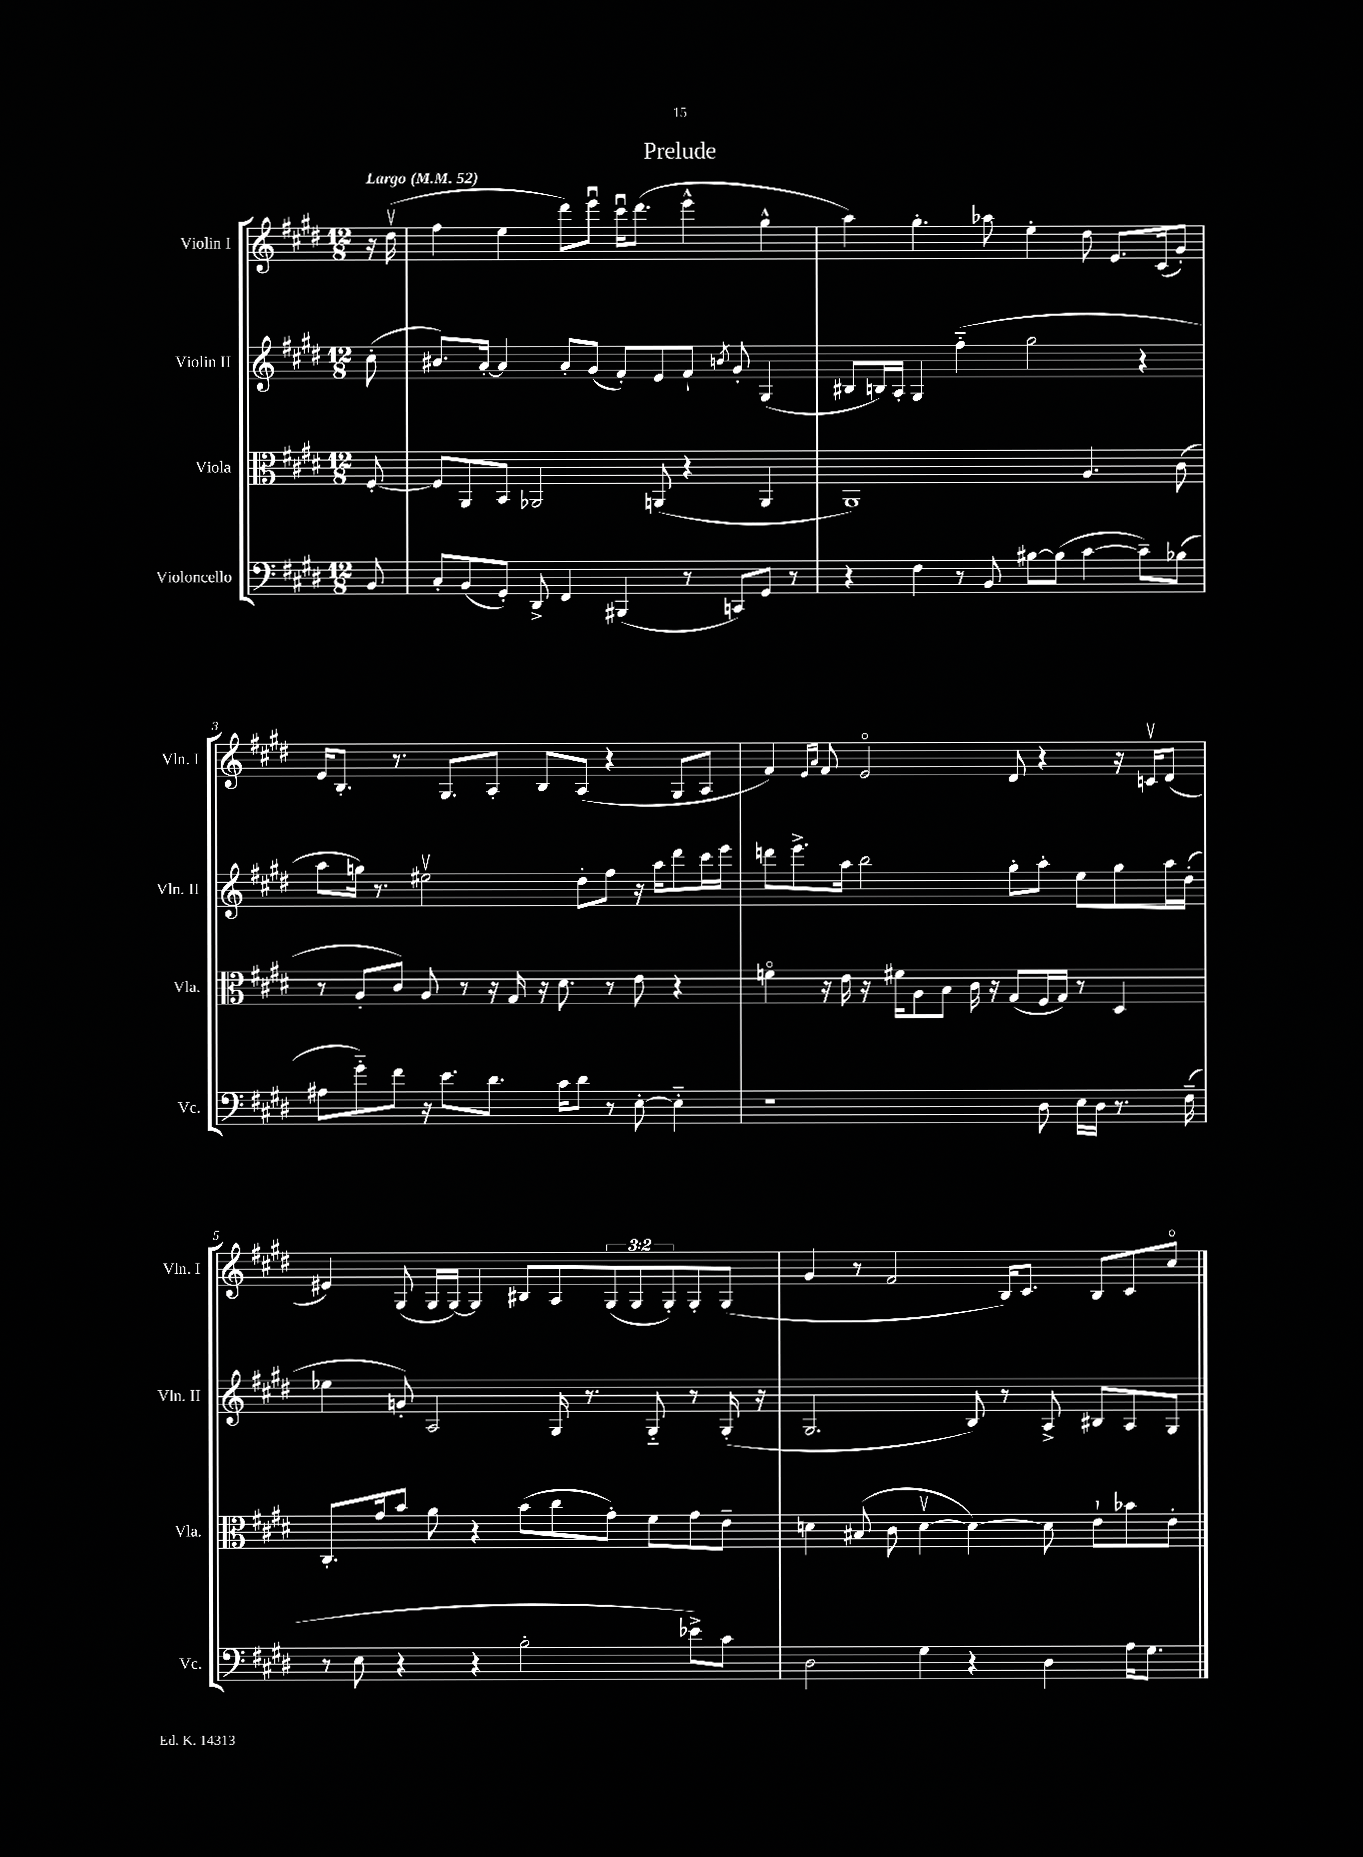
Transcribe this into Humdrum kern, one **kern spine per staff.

**kern	**kern	**kern	**kern
*part4	*part3	*part2	*part1
*staff4	*staff3	*staff2	*staff1
*I"Violoncello	*I"Viola	*I"Violin II	*I"Violin I
*I'Vc.	*I'Vla.	*I'Vln. II	*I'Vln. I
*clefF4	*clefC3	*clefG2	*clefG2
*k[f#c#g#d#]	*k[f#c#g#d#]	*k[f#c#g#d#]	*k[f#c#g#d#]
*M12/8	*M12/8	*M12/8	*M12/8
*MM52	*MM52	*MM52	*MM52
=	=	=	=
!	!	!	!LO:TX:a:B:t=Largo
8BB/	[8F#'/	(8cc#'\	16r
.	.	.	(16dd#v\
=1	=1	=1	=1
8C#'/L	8F#/L]	8.b#X/L)	4ff#\
(8BB/	8AA/	.	.
.	.	[16a'/Jk	.
8GG#'/J)	8BB/J	4a/]	4ee\
8DD#^/	2AA-X/	.	.
4FF#/	.	8a'/L	8ddd#\L)
.	.	(8g#/J	8eeeu\J
(4BBB#X/	.	8f#'/L)	16ccc#u\KL
.	.	.	(8.ddd#\J
.	(8AAn/	8e/	.
8r	4r	8f#`/J	4eee^^\
.	.	8qbn/	.
8CCn/L)	.	8g#'/	.
8GG#/J	4AA/	(4G#/	4gg#^^\
8r	.	.	.
=2	=2	=2	=2
4r	1AA)	8B#X/L	4aa\)
.	.	16Bn/L)	.
.	.	16A'/JJ	.
4F#\	.	4G#/	4.gg#'\
8r	.	(4ff#\	.
8BB/	.	.	8aa-X\
[8B#X\L	.	2gg#\	4ee'\
(8B#\J]	.	.	.
[4c#\	4.A/	.	8dd#\
.	.	.	8.e/L
8c#~\L])	.	4r	.
.	.	.	(16c#/k
(8B-X\J	(8c#\	.	8g#'/J)
!!LO:LB:g=z
=3	=3	=3	=3
8A#X\L	8r	8aa\L	16e/KL
.	.	.	8.B'/J
8g#\)	8A'/L	16ggn\Jk)	.
.	.	8.r	.
8f#\J	8c#/J)	.	8.r
16r	8A/	2ee#Xv\	.
8.e\L	.	.	8.G#/L
.	8r	.	.
8.d#\J	16r	.	8A'/J
.	16G#/	.	.
.	16r	.	8B/L
16c#\KL	8.d#\	.	.
8d#\J	.	8dd#'\L	(8A/J
8r	8r	8ff#\J	4r
[8E'\	8e\	16r	.
.	.	16aa\KL	.
4E\]	4r	8ddd#\	8G#/L
.	.	16ccc#\L	8A/J
.	.	16eee\JJ	.
=4	=4	=4	=4
1r	4fn\	8dddn\L	4f#/)
.	.	8.eee^\	.
.	.	.	16qqe/LL
.	.	.	16qqa/JJ
.	16r	.	8f#/
.	16e\	16aa\Jk	.
.	16r	2bb\	2e/
.	16f#X\KL	.	.
.	8A\	.	.
.	8B\J	.	.
.	16c#\	.	.
.	16r	.	.
.	(8G#/L	8gg#'\L	8d#/
8D#\	16F#/L	8aa'\J	4r
.	16G#/JJ)	.	.
16E\LL	8r	8ee\L	.
16D#\JJ	.	.	.
8.r	4D#/	8gg#\	16r
.	.	.	16cnv/KL
.	.	16aa\L	(8d#/J
(16F#~\	.	(16dd#'\JJ	.
!!LO:LB:g=z
=5	=5	=5	=5
8r	8.C#'/L	4ee-X\	4e#X/)
8E\	.	.	.
.	16g#/k	.	.
4r	8b/J	8gn'/)	(8G#/
.	8a\	2A/	16G#/LL
.	.	.	[16G#/JJ)
4r	4r	.	4G#/]
2B'\	(8b\L	.	8B#X/L
.	8cc#\	16G#/	8A/
.	.	8.r	.
.	8g#'\J)	.	(12G#/
.	.	.	12G#/
.	8f#\L	8G#/	.
.	.	.	12G#'/)
8e-X^\L)	8g#\	8r	8G#'/
8c#\J	8e~\J	(16G#'/	(8G#/J
.	.	16r	.
=6	=6	=6	=6
2D#\	4dn\	2.G#/	4g#/
.	(8B#X/	.	8r
.	8c#\	.	2f#/
4G#\	[4dv\	.	.
4r	4d\_)	8B/)	.
.	.	8r	16B/KL)
.	.	.	8.c#/J
4D#\	8d\]	8A^/	.
.	8e`\L	8B#X/L	8B/L
16A\KL	8b-X\	8A/	8c#/
8.G#\J	.	.	.
.	8e'\J	8G#/J	8cc#/J
==	==	==	==
*-	*-	*-	*-
